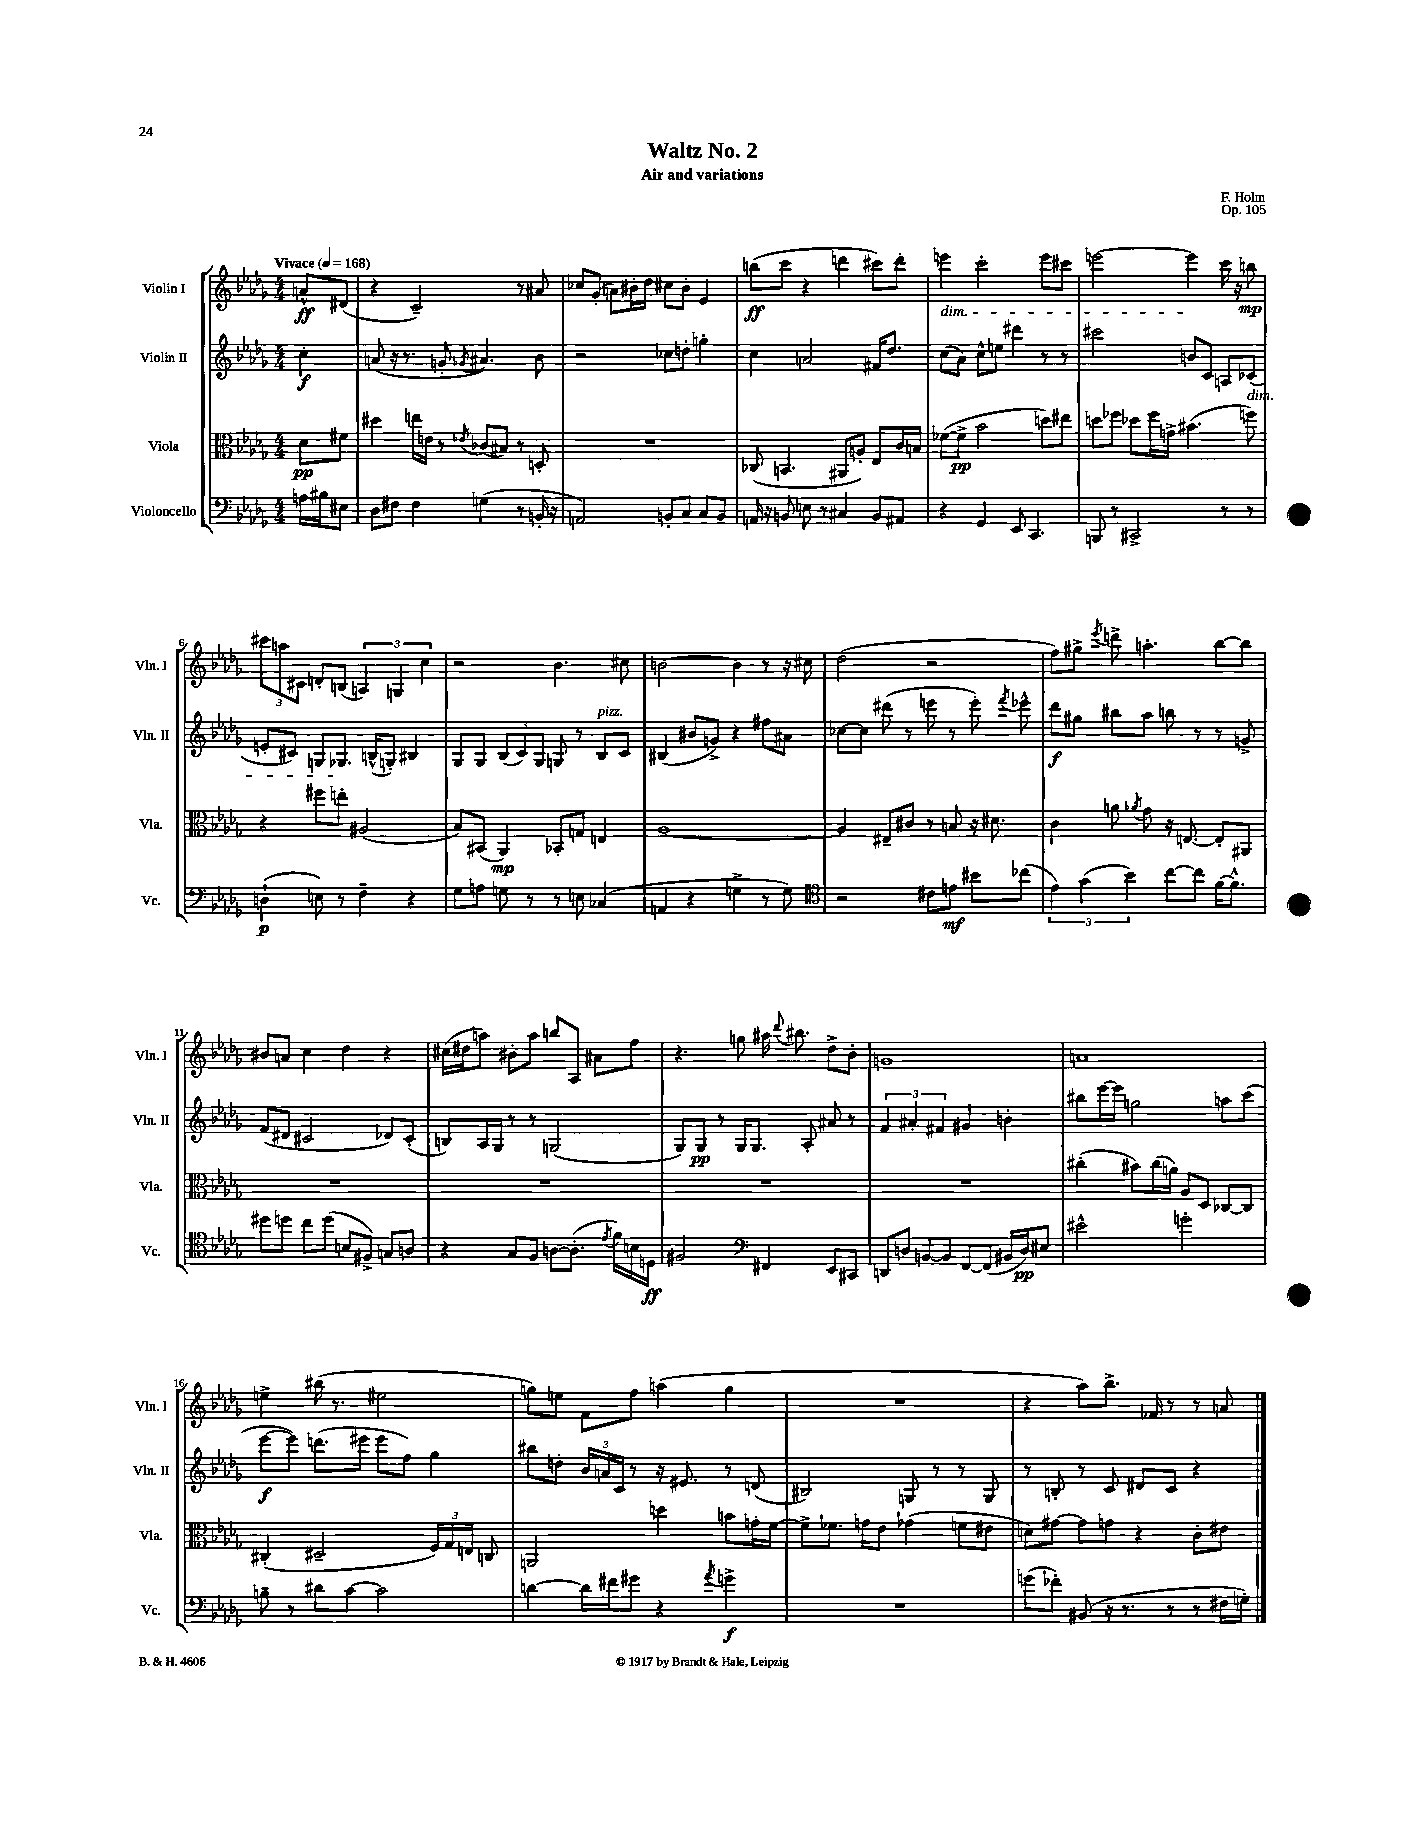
\header { title = "Waltz No. 2" composer = "F. Holm" subtitle = "Air and variations" opus = "Op. 105" }
<<
\new StaffGroup <<
\new Staff = "s0" \with { instrumentName = "Violin I" shortInstrumentName = "Vln. I" } {
    \clef treble \key des \major \numericTimeSignature \time 4/4 \partial 4 \tempo "Vivace" 4 = 168
    \autoBeamOff a'8[-^\ff dis'8]( |
    r4 c'2--) r8 ais'8 |
    ces''8[ ges'8]-.( a'8[) bis'16-. des''16] cis''8[ bis'8]-. ees'4 |
    b''8[\ff( c'''8] r4 d'''4 cis'''8[) d'''8]-. |
    e'''4\dim c'''2-. e'''8[ cis'''8] |
    e'''2~ e'''4\! c'''16 r16 b''8\mp |
    \tuplet 3/2 { cis'''8[ a''8 cis'8] } d'8[-. b8]( \tuplet 3/2 { a4) g4 c''4 } |
    r2 bes'4. cis''8 |
    b'2~ b'4 r8 r16 cis''16 |
    des''2( r2 |
    f''8[) gis''8]-> \acciaccatura { ees'''8 } d'''8-> a''4.-. bes''8[~ bes''8] |
    bis'8[ a'8] c''4 des''4 r4 |
    cis''16[( dis''16 a''8]) bis'8[-. a''8] b''8[ aes8] ais'8[ f''8] |
    r4. g''8 ais''16 \appoggiatura { des'''8 } bis''8. des''8[-> bes'8]-. |
    g'1 |
    a'1 |
    e''4-> bis''16( r8. eis''2 |
    g''8[) e''8] f'8[ f''8] a''4( g''4 |
    R1 |
    r4 aes''8[) bes''8.]-> fes'16 r8 r8 a'8 \bar "|." |
}
\new Staff = "s1" \with { instrumentName = "Violin II" shortInstrumentName = "Vln. II" } {
    \clef treble \key des \major \numericTimeSignature \time 4/4 \partial 4
    \autoBeamOff c''4-.\f |
    a'8( r16 r8. g'8-. \acciaccatura { ges'8 } ais'4.) bes'8 |
    r2 ces''8[ d''8]-. g''4-. |
    c''4 a'2 fis'16[ des''8.] |
    c''8[( aes'8]) c''8[-^ e''8] dis'''4 r8 r8 |
    cis'''2 b'8[ c'8] a8[ ces'8]\dim( |
    e'8[-. cis'8]) g8[ ges8.]\! b16[-^( g8]-.) bis4 |
    ges8[ ges8] \tuplet 3/2 { bes8[( c'8) ges8] } g8 r8 bes8[^\markup { \italic "pizz." } c'8] |
    bis4( bis'8[ g'8]->) r4 fis''8[ ais'8] |
    ces''8[~ ces''8] dis'''8( r8 e'''8 r8 e'''8-.) \acciaccatura { f'''8 } ees'''8-^ |
    des'''8[\f gis''8] bis''8[ aes''8] b''8 r8 r8 g'8-> |
    f'8[( dis'8] cis'2 des'8[) cis'8]-.( |
    b8[) aes16 ges16] r8 r8 g2( |
    ges8[) ges8]\pp r8 ges16[ ges8.] aes8-. ais'8 r8 |
    \tuplet 3/2 { f'4 ais'4-. fis'4 } gis'4 b'4-. |
    bis''8[ ees'''16~ ees'''16] g''2 a''8[ c'''8]( |
    ees'''8[~\f ees'''8]) d'''8.[( eis'''16] eis'''8[ f''8]) ges''4 |
    bis''8[ d''8]-. \tuplet 3/2 { bes'16[ a'16 c'16] } r8 r16 eis'8. r8 d'8( |
    bis2) g8 r8 r8 g8 |
    r8 b8-. r8 c'8 dis'8[ c'8] r4 \bar "|." |
}
\new Staff = "s2" \with { instrumentName = "Viola" shortInstrumentName = "Vla." } {
    \clef alto \key des \major \numericTimeSignature \time 4/4 \partial 4
    \autoBeamOff des'8[\pp fis'8] |
    dis''4 e''16[ e'16] r8 \acciaccatura { ees'8 } ces'8[( bis8]) r8 d8-. |
    R1 |
    ces8( b,4. ais,8[ a8]-.) ees8[ c'16 b16] |
    fes'8[~( fes'8]->\pp bes'2 d''8[) eis''8] |
    d''8[ fes''8] des''8[ fes''16 g'16]-> bis'4.( f''8) |
    r4 fis''8[ e''8]-. ais2( |
    bes8[) bis,8]( aes,4\mp) bes,8[-. g8] e4 |
    aes1~ |
    aes4 eis8[-- cis'8] r8 b8 r16 dis'8. |
    c'4 a'8 \acciaccatura { aes'8 } ges'8 r16 e8.~ e8[-. ais,8] |
    R1 |
    R1 |
    R1 |
    R1 |
    cis''4-.( bis'8[) cis''16( a'16]) aes8[ des8] ces8[~ ces8] |
    cis4-.( dis2-- \tuplet 3/2 { f16[) ges16 e16] } c8 |
    a,2 d''4 b'8[ g'16-. f'16]~ |
    f'8[-> fes'8.] g'16[ ees'8] ges'4( f'8[ eis'8] |
    d'8[) gis'8]~ gis'8[ g'8] r4 c'8[-. eis'8] \bar "|." |
}
\new Staff = "s3" \with { instrumentName = "Violoncello" shortInstrumentName = "Vc." } {
    \clef bass \key des \major \numericTimeSignature \time 4/4 \partial 4
    \autoBeamOff a16[ bis16 eis8] |
    des8[ fis8] fis4 g4( r8 b,16-. r16 |
    a,2) b,8[-. c8] c8[ b,8] |
    a,16 r16 b,8 e8 r8 cis4 b,8[ ais,8] |
    r4 ges,4 ees,8 c,4. |
    b,,8 r8 cis,2-> r8 r8 |
    d4-!\p( e8) r8 f4-- r4 |
    ges8[ a8] g8 r8 r8 e8 ces4( |
    a,4 r4 g4-> r8 g8) |
    \clef tenor r2 cis'8[ e'8]\mf bis'8[ ces''8]( |
    \tuplet 3/2 { ees'4) ges'4( bes'4) } c''8[~ c''8] f'16[~ f'8.]-^ |
    dis''8[ d''8] c''8[ d''8]( b8[ fis8]->) g8[ a8] |
    r4 ges8[ f8] a8[~ a8.]-.( \acciaccatura { ees'8 } f'16[) b16 d16]\ff |
    fis2 \clef bass fis,4 ees,8[ cis,8] |
    d,8[ d8] b,8[~ b,8] f,8[~ f,8]( bis,16[ d16\pp) eis8] |
    eis'2-^ g'2-. |
    b8-- r8 dis'8[ c'8]~ c'2 |
    d'4~ d'16[ fis'16 gis'8] r4 \acciaccatura { aes'8 } g'4->\f |
    R1 |
    g'8[( fes'8]-.) bis,8( r16 r8. r8 r8 fis16[ g16]-.) \bar "|." |
}
>>
>>
